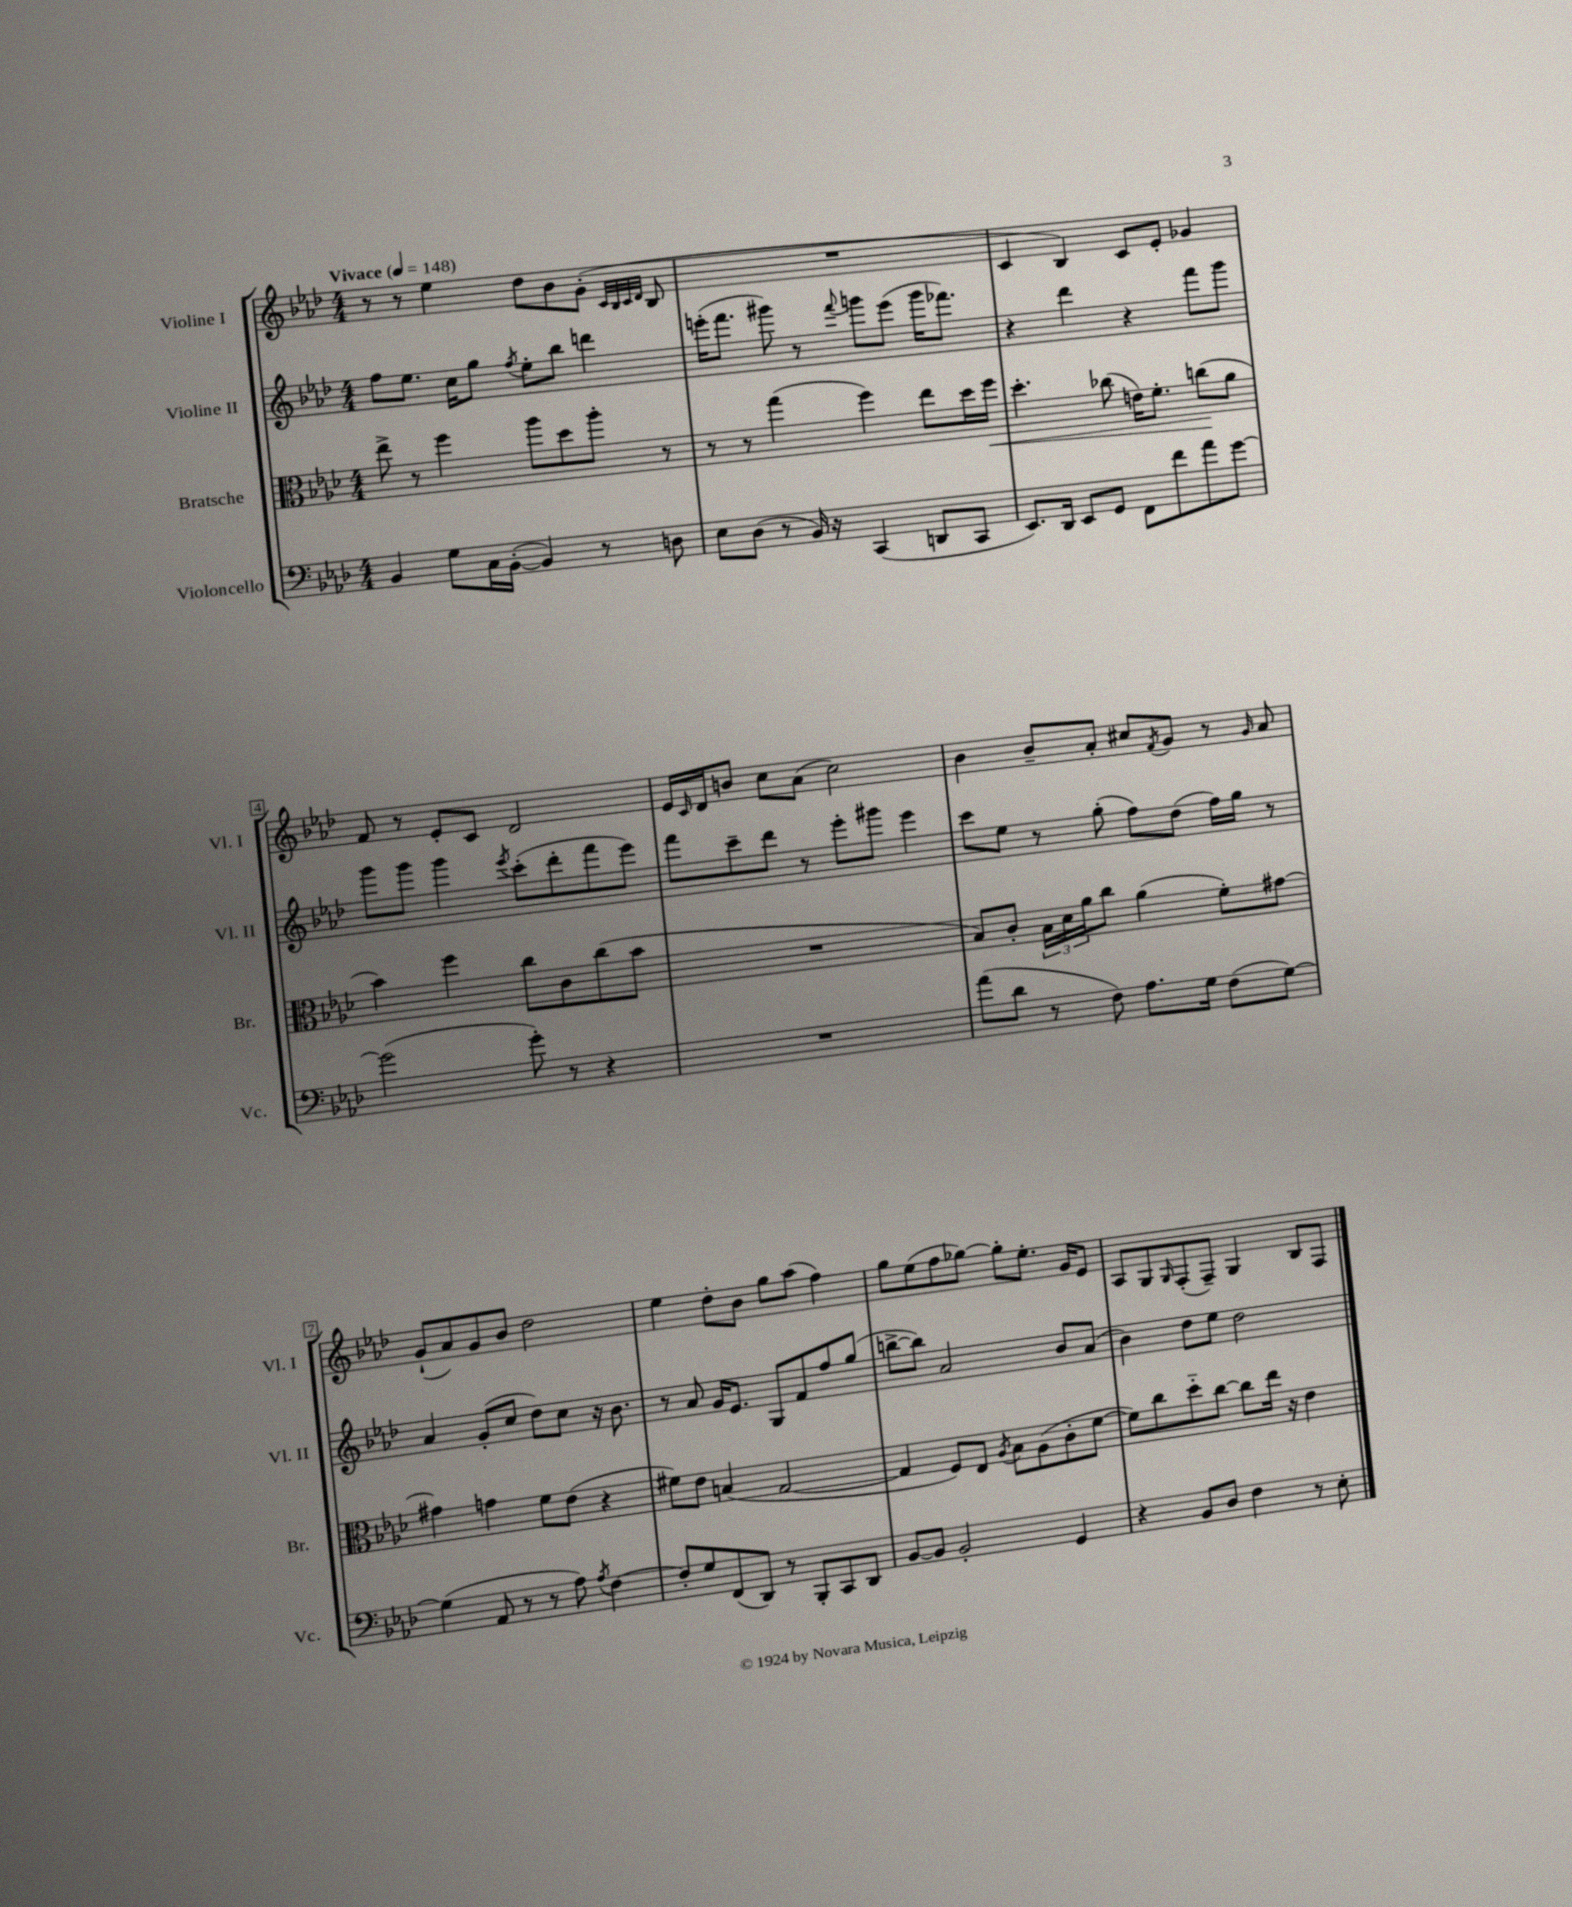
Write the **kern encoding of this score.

**kern	**kern	**dynam	**kern	**kern
*part4	*part3	*part3	*part2	*part1
*staff4	*staff3	*staff3	*staff2	*staff1
*I"Violoncello	*I"Bratsche	*	*I"Violine II	*I"Violine I
*I'Vc.	*I'Br.	*	*I'Vl. II	*I'Vl. I
*clefF4	*clefC3	*	*clefG2	*clefG2
*k[b-e-a-d-]	*k[b-e-a-d-]	*	*k[b-e-a-d-]	*k[b-e-a-d-]
*M4/4	*M4/4	*	*M4/4	*M4/4
*MM148	*MM148	*	*MM148	*MM148
=1	=1	=1	=1	=1
!	!	!	!	!LO:TX:a:B:t=Vivace
4BB-/	8ee-^\	.	8ff\L	8r
.	8r	.	8.ee-\J	8r
8G\L	4ff\	.	.	4ee-\
.	.	.	16cc\KL	.
16C\L	.	.	8gg\J	.
([16BB-'\JJ	.	.	.	.
.	.	.	8qff/	.
4BB-/])	8aa-\L	.	8ee-'\L	8dd-\L
.	8dd-\	.	8bb-\J	8b-\
8r	8aa-'\J	.	4dddn\	(8g'\J
.	.	.	.	32qqc/LLL
.	.	.	.	32qqB-/
.	.	.	.	32qqc/
.	.	.	.	32qqd-/JJJ
8Dn\	8r	.	.	8B-/
=2	=2	=2	=2	=2
8E-\L	8r	.	(16eeen'\KL	1r
.	.	.	8.fff\J	.
(8D-\J	8r	.	.	.
8r	(4gg\	.	8ggg#X\)	.
16BB-/)	.	.	8r	.
16r	.	.	.	.
.	.	.	8qqfff/	.
(4CC/	4ff\)	.	8gggn\L	.
.	.	.	(8eee\J	.
8DDn/L	8ee-\L	.	16ggg\KL	.
.	.	.	8.fff-X\J)	.
8CC/J	16dd-\L	.	.	.
!	!	!LO:HP:b	!	!
.	16ff\JJ	<	.	.
=3	=3	=3	=3	=3
8.EE-/L)	4.dd-'\	.	4r	4c/
16DD-/Jk	.	.	.	.
8EE-/L	.	.	4ddd-\	4B-/)
8GG/J	(8cc-X\	.	.	.
8FF\L	16en\KL)	.	4r	8c/L
.	8.f'\J	.	.	.
8f\	.	.	.	8e-'/J
8a-\	(8ccn\L	.	8fff\L	4g-X/
[8g\J	8a-\J	[	8ggg\J	.
!!LO:LB:g=z
=4	=4	=4	=4	=4
(2g\]	4b-\)	.	8ggg\L	8f/
.	.	.	8ggg\J	8r
.	4ff\	.	4ggg\	8e-'/L
.	.	.	.	8c/J
.	.	.	8qeee-/	.
8g'\)	8cc\L	.	(8ccc'\L	2d-/
8r	8c\	.	8ddd-'\	.
4r	(8cc\	.	8fff\	.
.	8b-\J	.	8eee-\J)	.
=5	=5	=5	=5	=5
1r	1r	.	8fff\L	16e-/LL
.	.	.	.	16qqc/
.	.	.	.	16d-/J
.	.	.	8ccc~\	8bn/J
.	.	.	8ddd-\J	8cc\L
.	.	.	8r	(8a-\J
.	.	.	8eee-'\L	2cc\)
.	.	.	8ggg#X\J	.
.	.	.	4eee-\	.
=6	=6	=6	=6	=6
(8a-\L	8B-/L)	.	8ccc\L	4b-\
8d-\J	8c'/J	.	8ee-\J	.
8r	24B-\LL	.	8r	8b-~/L
.	24d-\	.	.	.
.	24a-\J	.	.	.
8F\)	8cc\J	.	(8gg'\	8a-'/J
8.A-\L	(4a-\	.	8ff\L)	8cc#X/L
.	.	.	.	8qf/
.	.	.	(8dd-\J	8g/J
16G\Jk	.	.	.	.
(8F\L	8f'\L)	.	16ff\LL)	8r
.	.	.	16gg\JJ	.
.	.	.	.	16qqg/
[8G\J)	[8g#X\J	.	8r	8a-/
!!LO:LB:g=z
=7	=7	=7	=7	=7
(4G\]	4g#X\]	.	4a-/	(8g`/L
.	.	.	.	8a-/)
8AA-/	4gn\	.	(8g'/L	8g/
8r	.	.	8cc/J	8b-/J
8r	8f\L	.	8dd-\L)	2dd-\
8A-\)	(8e-\J	.	8cc\J	.
8qA-/	.	.	.	.
[4F\	4r	.	16r	.
.	.	.	8.b-\	.
=8	=8	=8	=8	=8
8F'/L]	8f#X\L)	.	8r	4ee-\
8G/	8e-\J	.	8a-/	.
(8FF/	(4Bn/	.	16g/KL	8dd-'\L
.	.	.	8.e-/J	.
8DD-/J)	.	.	.	8b-\J
8r	[2G/	.	8G/L	8gg\L
8BBB-'/L	.	.	8f/	(8aa-\J
8CC/	.	.	8ff/	4ff\)
8DD-/J	.	.	(8gg/J	.
=9	=9	=9	=9	=9
[8BB-/L	4G/]	.	[8bbn^\L	8gg\L
8BB-/J]	.	.	8bb\J])	(8ee-\
2BB-'/	8F/L)	.	2a-/	8ff\
.	8E-/J	.	.	[8gg-X\J)
.	8qA-/	.	.	.
.	8B-\L	.	.	8gg-'\L]
.	(8A-\	.	.	8.ee-'\J
4GG/	8c'\	.	8b-/L	.
.	.	.	.	16g/KL
.	[8f\J	.	(8a-/J	8e-/J
=10	=10	=10	=10	=10
4r	8f\L])	.	4b-\)	8A-/L
.	8cc\	.	.	8G/
.	.	.	.	16qqG/
8BB-/L	8dd-\	.	8dd-\L	(8F'/
8D-/J	[8cc\J	.	8ee-\J	8F~/J)
4F\	8cc\L]	.	2dd-\	4G/
.	16ee-\Jk	.	.	.
.	16r	.	.	.
8r	4e-\	.	.	8B-/L
8E-'\	.	.	.	8F/J
==	==	==	==	==
*-	*-	*-	*-	*-
